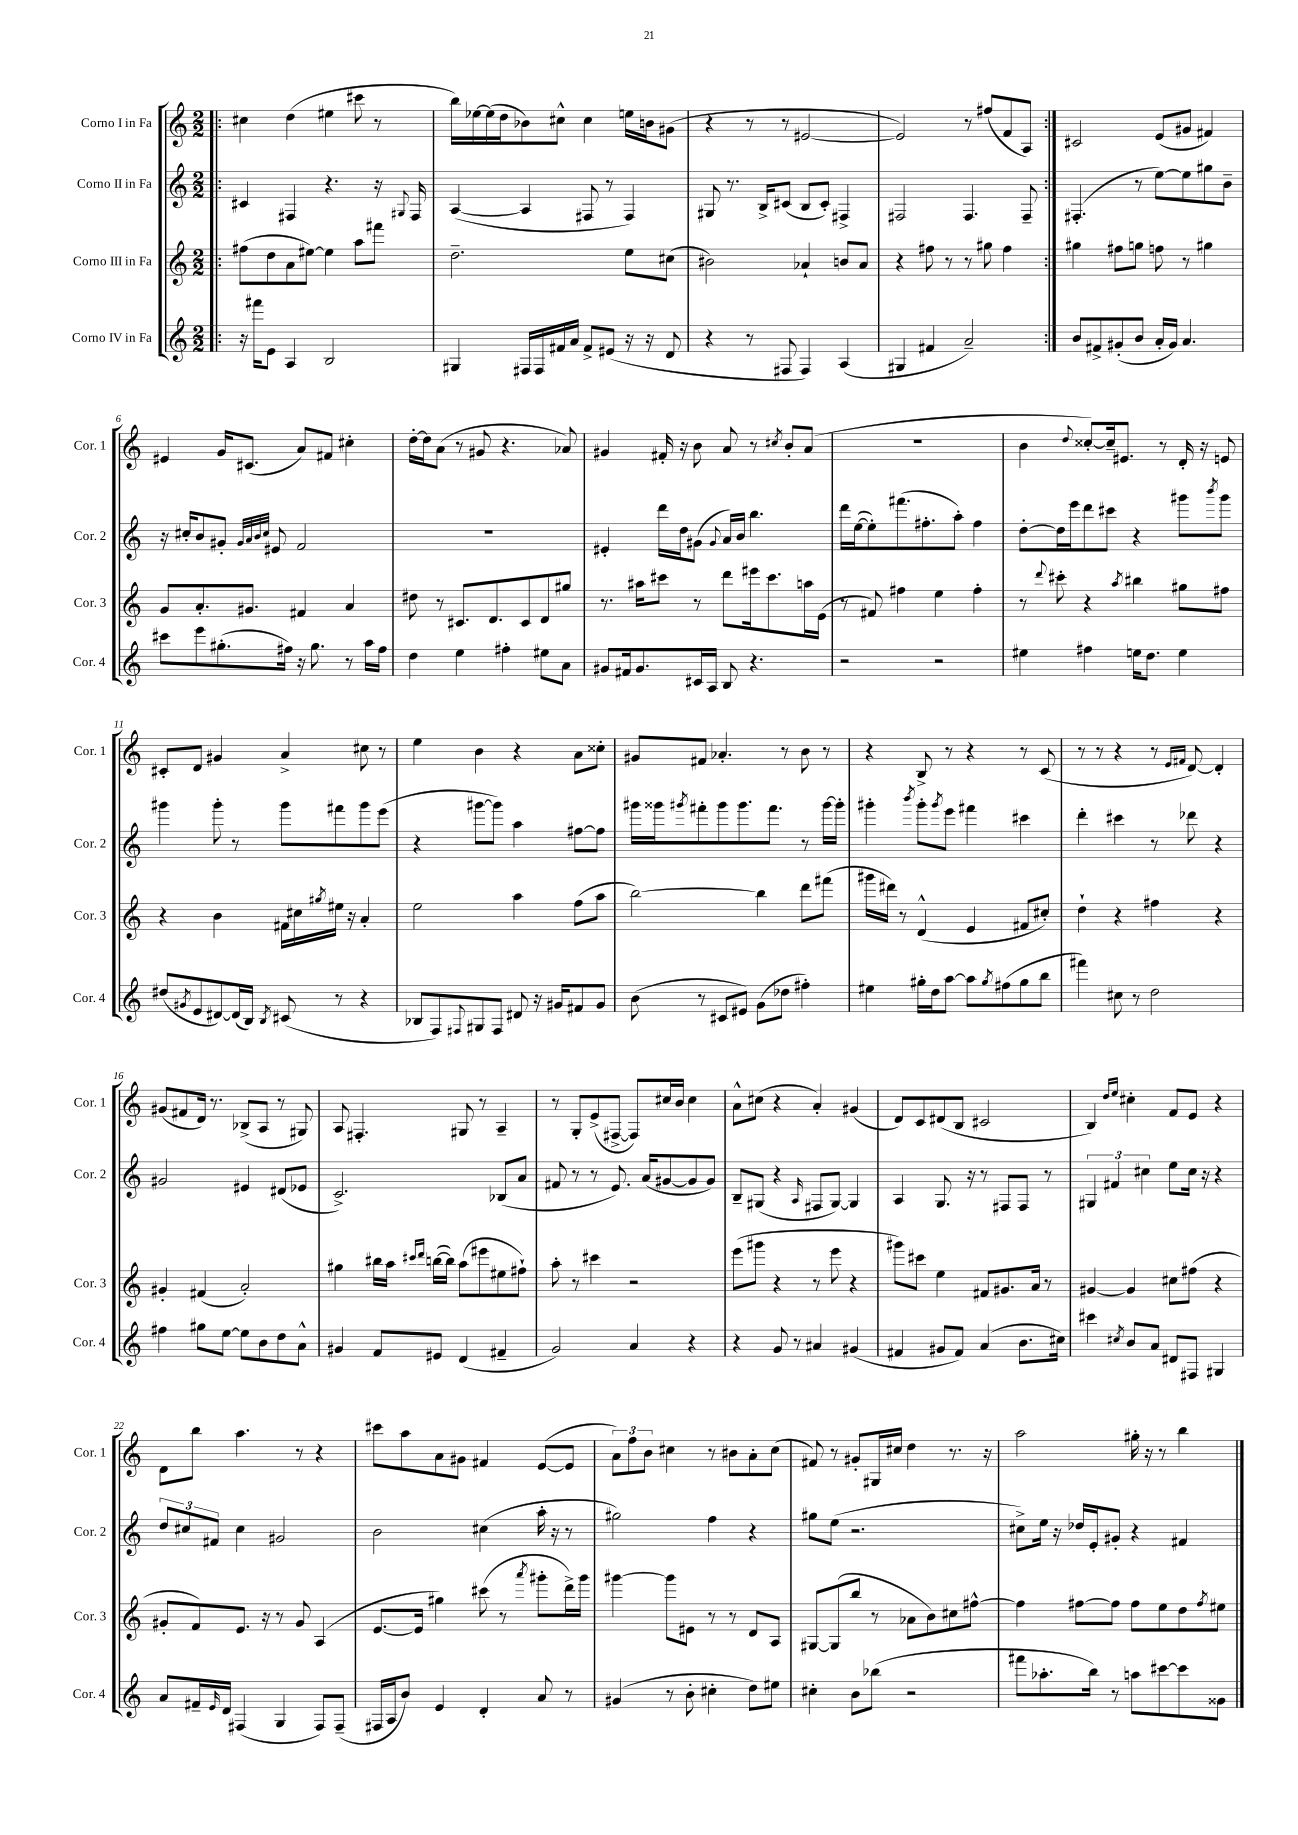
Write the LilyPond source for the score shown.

<<
\new StaffGroup <<
\new Staff = "s0" \with { instrumentName = "Corno I in Fa" shortInstrumentName = "Cor. 1" } {
    \clef treble \key c \major \numericTimeSignature \time 2/2
    \repeat volta 2 { \bar ".|:" cis''4 d''4( eis''4 cis'''8 r8 |
    b''16) ees''16~ ees''16( d''16 bes'8) cis''8-^ cis''4 e''16 b'16 gis'8( |
    r4 r8 r8 eis'2~ |
    eis'2) r8 fis''8( f'8 a8) | }
    cis'2 e'8( gis'8 fis'4) |
    eis'4 g'16 cis'8.( a'8) fis'8 cis''4-. |
    d''16~-. d''16 a'8( r8 gis'8 r4. aes'8) |
    gis'4 fis'16-. r16 b'8 a'8 r8 \acciaccatura { cis''8 } b'8-. a'8( |
    R1 |
    b'4 \appoggiatura { d''8 } cisis''8~-.) cisis''16-- eis'8. r8 d'16-. r16 e'8 |
    cis'8-. d'8 gis'4 a'4-> cis''8 r8 |
    e''4 b'4 r4 a'8 cisis''8-. |
    gis'8 fis'8 aes'4.-. r8 b'8 r8 |
    r4 b8-> r8 r4 r8 c'8( |
    r8 r8 r4 r8 \grace { e'16 fis'16 } d'8~) d'4-. |
    gis'8( fis'8 d'16) r8. bes8->( a8 r8 gis8) |
    a8 fis4.-. gis8 r8 a4-- |
    r8 g8-. e'8->( fis8~-> fis8) cis''16 b'16 cis''4 |
    a'8-^ cis''8( r4 a'4-.) gis'4( |
    d'8) c'8 dis'8( b8 cis'2 |
    b4) \grace { d''16 e''16 } cis''4-. f'8 e'8 r4 |
    d'8 b''8 a''4. r8 r4 |
    cis'''8 a''8 a'8 gis'8 fis'4 e'8~( e'8 |
    \tuplet 3/2 { a'8) f''8 b'8 } cis''4 r8 bis'8 a'8-. cis''8( |
    fis'8) r8 gis'8-. gis16 cis''16 d''4 r8. r16 |
    a''2 gis''16-. r16 r8 b''4 \bar "|." |
}
\new Staff = "s1" \with { instrumentName = "Corno II in Fa" shortInstrumentName = "Cor. 2" } {
    \clef treble \key c \major \numericTimeSignature \time 2/2
    \repeat volta 2 { \bar ".|:" cis'4 fis4 r4. r16 \appoggiatura { gis8 } fis16 |
    a4~( a4 fis8 r8 fis4) |
    gis8 r8. b16-> cis'8( b8 cis'8-.) fis4-> |
    fis2 fis4. fis8-- | }
    fis4.-.( r8 e''8~) e''8 gis''8 b'8-- |
    r16 cis''16-. b'8 gis'8-. \grace { gis'32 a'32 b'32 cis''32 } eis'8 f'2 |
    R1 |
    eis'4-. d'''16 d''16 gis'8( \appoggiatura { gis'8 } a'16) b'16 b''4. |
    d'''16 e''16~( e''8-.) fis'''8.( fis''8.-. a''8-.) fis''4 |
    d''8~-. d''16 e'''16 d'''8 cis'''8 r4 gis'''8 \acciaccatura { b'''8 } gis'''8 |
    gis'''4 gis'''8-. r8 gis'''8 fis'''8 gis'''8 e'''8( |
    r4 gis'''8~ gis'''8) a''4 fis''8~ fis''8 |
    gis'''16 gisis'''16 \acciaccatura { gis'''8 } fis'''8-. gis'''8 gis'''8. fis'''8. r8 gis'''16~ gis'''16-. |
    gis'''4-. \acciaccatura { b'''8 } gis'''8-. \acciaccatura { gis'''8 } e'''8 fis'''4 cis'''4 |
    d'''4-. cis'''4 r8 des'''8 r4 |
    gis'2 eis'4 dis'8( ees'8 |
    c'2.->) bes8( a'8 |
    fis'8 r8 r8 e'8.) a'16( gis'8~ gis'8 gis'8) |
    b8-- gis8( r4 \grace { a16 } fis8 gis8~) gis4 |
    a4 g8. r16 r8 fis8 fis8 r8 |
    \tuplet 3/2 { gis4 fis'4 cis''4 } e''8 cis''16 r16 r4 |
    \tuplet 3/2 { d''8 cis''8 fis'8 } cis''4 gis'2 |
    b'2 cis''4( a''16-. r16 r8 |
    gis''2) f''4 r4 |
    gis''8 e''8( r2. |
    cis''8->) e''16 r16 des''16 e'16-. gis'8-. r4 fis'4 \bar "|." |
}
\new Staff = "s2" \with { instrumentName = "Corno III in Fa" shortInstrumentName = "Cor. 3" } {
    \clef treble \key c \major \numericTimeSignature \time 2/2
    \repeat volta 2 { \bar ".|:" fis''8( d''8 a'8 eis''8~) eis''4 a''8 fis'''8 |
    d''2.-- e''8 cis''8( |
    bis'2) aes'4-! b'8 aes'8 |
    r4 fis''8 r8 r8 gis''8 fis''4 | }
    gis''4 fis''8 g''8 f''8 r8 gis''4 |
    g'8 a'8.-. gis'8. fis'4 a'4 |
    dis''8 r8 cis'8. d'8. cis'8 d'8 gis''8 |
    r8. ais''16 cis'''8 r8 d'''8 eis'''16 cis'''8. a''16 e'16( |
    r8 fis'8) fis''4 e''4 fis''4-. |
    r8 \appoggiatura { d'''8 } cis'''8-. r4 \acciaccatura { a''8 } bis''4 gis''8 fis''8 |
    r4 b'4 fis'16 cis''16 \acciaccatura { gis''8 } eis''16 r16 a'4-. |
    e''2 a''4 f''8( a''8 |
    b''2~) b''4 d'''8 fis'''8( |
    gis'''16 dis'''16) r8 d'4-^( e'4 fis'8 cis''8-.) |
    d''4-! r4 fis''4 r4 |
    gis'4-. fis'4( a'2-.) |
    gis''4 bis''16 a''16 \grace { cis'''16 d'''16 } b''16~( b''16) a''8( eis'''8 eis''8 fis''8-!) |
    a''8-. r8 cis'''4 r2 |
    e'''8( gis'''8 r4 r8 e'''8 r4 |
    gis'''8) cis'''8 e''4 fis'8 gis'8. a'16 r8 |
    gis'4~ gis'4 cis''8 fis''8( r4 |
    gis'8-. f'8) e'8. r16 r8 gis'8 a4( |
    e'8.~ e'16 gis''4) cis'''8( r8 \acciaccatura { a'''8 } gis'''8-. d'''16->) gis'''16 |
    gis'''4~ gis'''8 eis'8 r8 r8 d'8 a8 |
    gis8~ gis8( b''8 r8 aes'8 b'8) cis''8 fis''8~-^ |
    fis''4 fis''8~ fis''8 fis''8 e''8 d''8 \acciaccatura { fis''8 } eis''8 \bar "|." |
}
\new Staff = "s3" \with { instrumentName = "Corno IV in Fa" shortInstrumentName = "Cor. 4" } {
    \clef treble \key c \major \numericTimeSignature \time 2/2
    \repeat volta 2 { \bar ".|:" r16 fis'''16 e'8 a4 b2 |
    gis4 fis16 fis16 fis'16 a'16 fis'8-> eis'8( r16 r16 d'8 |
    r4 r8 fis8 fis4) a4( |
    gis4 fis'4 a'2--) | }
    b'8 fis'8-> gis'8-.( b'8 a'16-. gis'16) a'4. |
    cis'''8 e'''8 gis''8.-.( fis''16) r16 gis''8. r8 a''16 fis''16 |
    d''4 e''4 fis''4-. eis''8 a'8 |
    gis'8 fis'16 gis'8. cis'16 a16 b8 r4. |
    r2 r2 |
    eis''4 fis''4 e''16 d''8. e''4 |
    dis''8( \acciaccatura { gis'8 } e'8 dis'8~) dis'16( b16) \acciaccatura { b8 } cis'8( r8 r4 |
    bes8 f8) \appoggiatura { fis8 } gis8 fis8 dis'8 r16 gis'16 fis'8 gis'8 |
    b'8( r8 cis'8 eis'8) g'8( des''8 fis''4-.) |
    eis''4 gis''16-. d''16 a''8~ a''8 \acciaccatura { gis''8 } fis''8( gis''8 b''8 |
    fis'''4) cis''8 r8 d''2 |
    fis''4 gis''8 e''8~ e''8 b'8 d''8 a'8-^ |
    gis'4 f'8 eis'8 d'4( fis'4-- |
    g'2) a'4 r4 |
    r4 g'8 r8 ais'4 gis'4( |
    fis'4 gis'8 fis'8) a'4( b'8. cis''16) |
    cis'''4 \acciaccatura { cis''8 } b'8 a'8 dis'8 fis8 gis4 |
    a'8 fis'16-- \grace { e'16 } d'16 fis4( g4 fis8) fis8--( |
    fis16 a16 b'8) e'4 d'4-. a'8 r8 |
    gis'4( r8 b'8-. cis''4-. d''8) eis''8 |
    cis''4-. b'8 bes''8( r2 |
    fis'''8 aes''8.-. b''16) r8 a''8 cis'''8~ cis'''8 gisis'8 \bar "|." |
}
>>
>>
